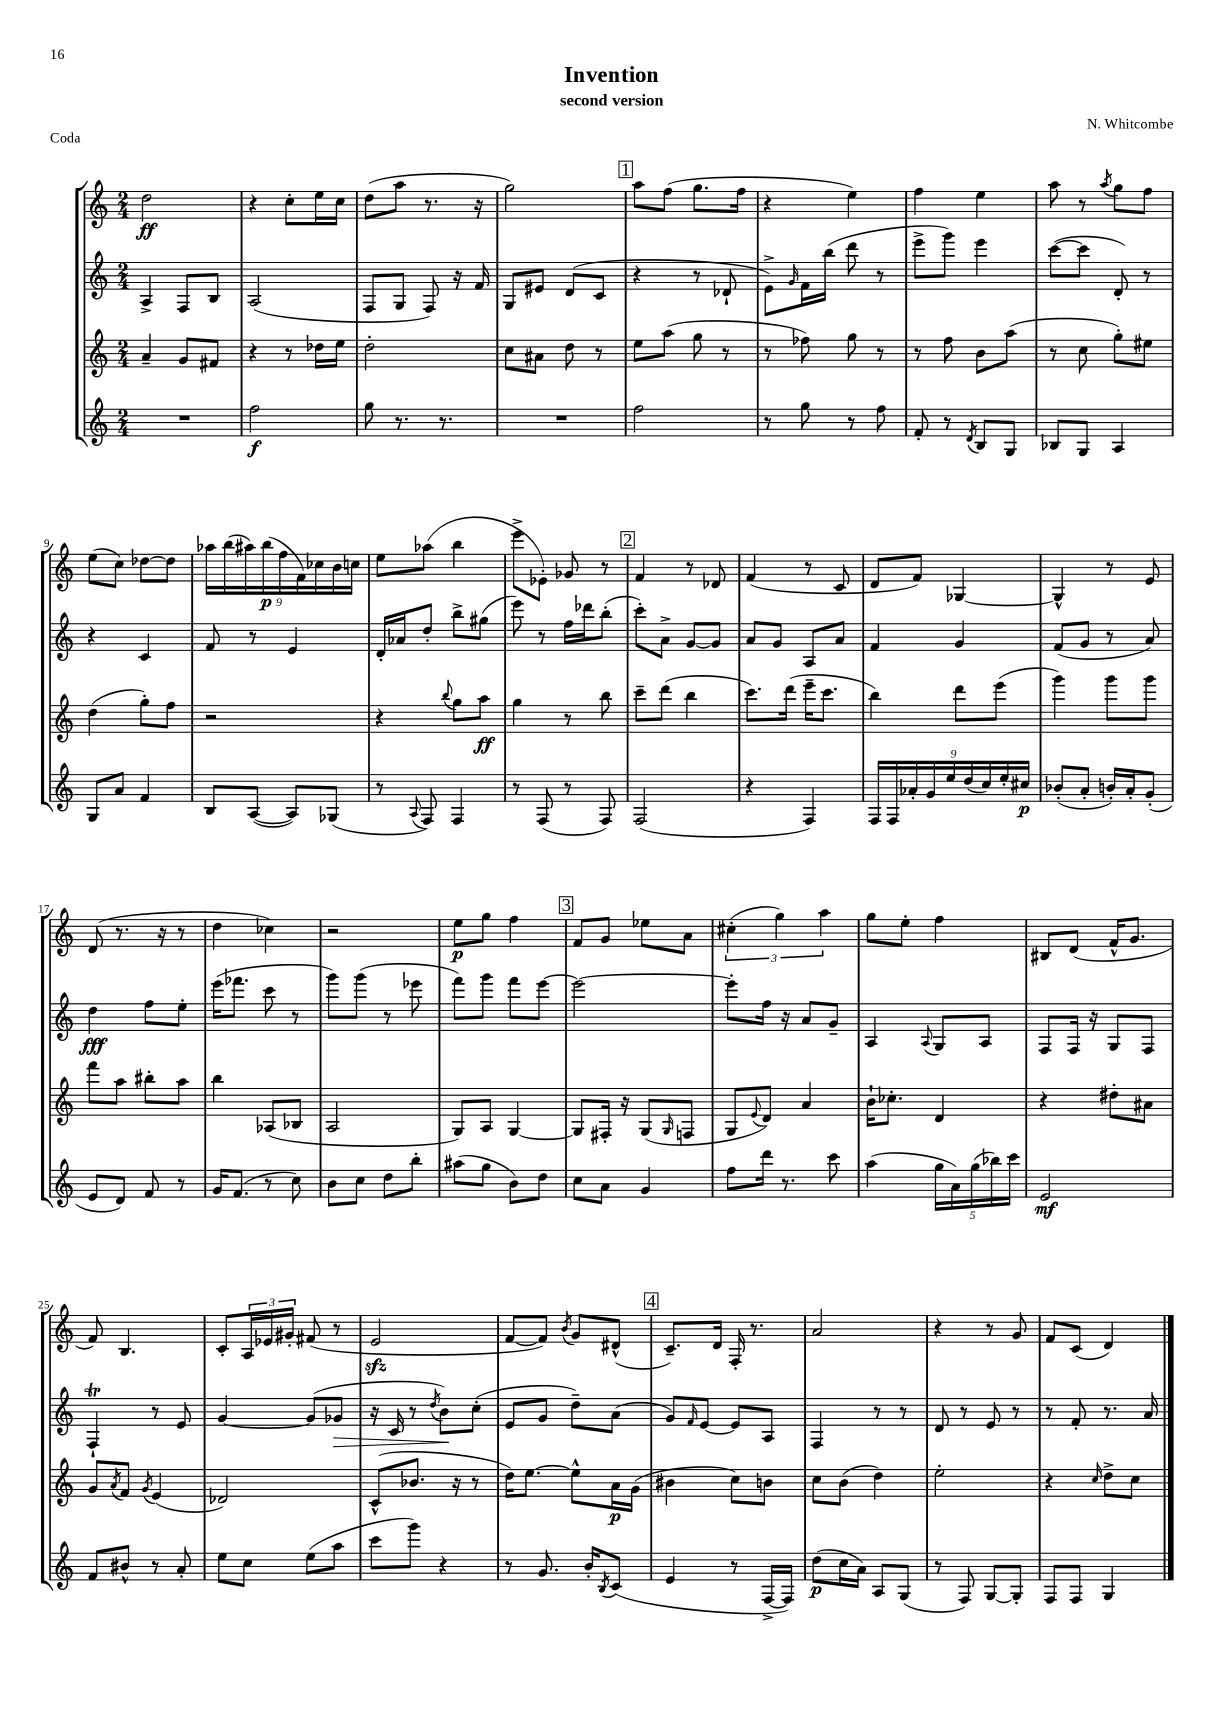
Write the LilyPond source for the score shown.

\header { title = "Invention" composer = "N. Whitcombe" subtitle = "second version" piece = "Coda" }
<<
\new StaffGroup <<
\new Staff = "s0" {
    \clef treble \key c \major \numericTimeSignature \time 2/4
    d''2\ff |
    r4 c''8-. e''16 c''16 |
    d''8( a''8 r8. r16 |
    g''2) |
    \mark \markup { \box "1" } a''8 f''8( g''8. f''16 |
    r4 e''4) |
    f''4 e''4 |
    a''8 r8 \acciaccatura { a''8 } g''8 f''8 |
    e''8( c''8) des''8~ des''8 |
    \tuplet 9/8 { aes''16 b''16( ais''16) b''16\p( f''16 f'16) ces''16 b'16 c''16 } |
    e''8 aes''8( b''4 |
    e'''8-> ees'8-.) ges'8 r8 |
    \mark \markup { \box "2" } f'4 r8 des'8 |
    f'4( r8 c'8 |
    d'8 f'8) ges4~ |
    ges4-^ r8 e'8 |
    d'8( r8. r16 r8 |
    d''4 ces''4) |
    r2 |
    e''8\p g''8 f''4 |
    \mark \markup { \box "3" } f'8 g'8 ees''8 a'8 |
    \tuplet 3/2 { cis''4-.( g''4) a''4 } |
    g''8 e''8-. f''4 |
    bis8 d'8( f'16-^ g'8. |
    f'8) b4. |
    c'8-. \tuplet 3/2 { a16 ees'16 gis'16-. } fis'8( r8 |
    e'2\sfz |
    f'8~ f'8) \acciaccatura { b'8 } g'8 dis'8-^( |
    \mark \markup { \box "4" } c'8.--) d'16 f16-. r8. |
    a'2 |
    r4 r8 g'8 |
    f'8 c'8( d'4) \bar "|." |
}
\new Staff = "s1" {
    \clef treble \key c \major \numericTimeSignature \time 2/4
    a4-> f8 b8 |
    a2( |
    f8 g8 f8) r16 f'16 |
    g8 eis'8 d'8( c'8 |
    \mark \markup { \box "1" } r4 r8 des'8-! |
    e'8->) \grace { g'16 } f'16 b''16( d'''8 r8 |
    e'''8-> g'''8) e'''4 |
    c'''8~( c'''8 d'8-.) r8 |
    r4 c'4 |
    f'8 r8 e'4 |
    d'16-. aes'16 d''8-. b''8-> gis''8( |
    e'''8) r8 f''16 des'''16 b''8-.( |
    \mark \markup { \box "2" } c'''8-.) a'8-> g'8~ g'8 |
    a'8 g'8 a8 a'8 |
    f'4 g'4 |
    f'8( g'8 r8 a'8) |
    d''4\fff f''8 e''8-. |
    e'''16( fes'''8. c'''8 r8 |
    g'''8) g'''8( r8 ees'''8 |
    f'''8) g'''8 f'''8 e'''8~ |
    \mark \markup { \box "3" } e'''2~ |
    e'''8-. f''16 r16 a'8 g'8-- |
    a4 \appoggiatura { a8 } g8 a8 |
    f8 f16 r16 g8 f8 |
    f4-!\trill r8 e'8 |
    g'4~ g'8( ges'8\> |
    r16 c'16 r8 \acciaccatura { d''8 } b'8\!) c''8-.( |
    e'8 g'8 d''8--) a'8( |
    \mark \markup { \box "4" } g'8) \grace { f'16 } e'8~ e'8 a8 |
    f4 r8 r8 |
    d'8 r8 e'8 r8 |
    r8 f'8-. r8. a'16 \bar "|." |
}
\new Staff = "s2" {
    \clef treble \key c \major \numericTimeSignature \time 2/4
    a'4-- g'8 fis'8 |
    r4 r8 des''16 e''16 |
    d''2-. |
    c''8 ais'8 d''8 r8 |
    \mark \markup { \box "1" } e''8 a''8( g''8 r8 |
    r8 fes''8) g''8 r8 |
    r8 f''8 b'8 a''8( |
    r8 c''8 g''8-.) eis''8 |
    d''4( g''8-.) f''8 |
    r2 |
    r4 \appoggiatura { b''8 } g''8 a''8\ff |
    g''4 r8 b''8 |
    \mark \markup { \box "2" } c'''8-- d'''8( b''4 |
    c'''8.) d'''16( e'''16-- c'''8. |
    b''4) d'''8 e'''8( |
    g'''4) g'''8 g'''8 |
    f'''8 a''8 bis''8-. a''8 |
    b''4 aes8( bes8 |
    a2 |
    g8) a8 g4~ |
    \mark \markup { \box "3" } g8 fis16-. r16 g8( \grace { g16 } f8 |
    g8 \appoggiatura { e'8 } d'8) a'4 |
    b'16-! ces''8.-. d'4 |
    r4 dis''8-. ais'8 |
    g'8 \acciaccatura { a'8 } f'8 \acciaccatura { g'8 } e'4( |
    des'2) |
    c'8-^( bes'8. r16 r8 |
    d''16) e''8.~ e''8-^ a'16\p g'16( |
    \mark \markup { \box "4" } bis'4 c''8) b'8 |
    c''8 b'8( d''4) |
    e''2-. |
    r4 \grace { c''16 } d''8-> c''8 \bar "|." |
}
\new Staff = "s3" {
    \clef treble \key c \major \numericTimeSignature \time 2/4
    R2 |
    f''2\f |
    g''8 r8. r8. |
    R2 |
    \mark \markup { \box "1" } f''2 |
    r8 g''8 r8 f''8 |
    f'8-. r8 \acciaccatura { d'8 } b8 g8 |
    bes8 g8 a4 |
    g8 a'8 f'4 |
    b8 a8~( a8) ges8( |
    r8 \appoggiatura { a8 } f8) f4 |
    r8 f8( r8 f8) |
    \mark \markup { \box "2" } f2( |
    r4 f4) |
    \tuplet 9/8 { f16 f16 aes'16-. g'16 e''16 d''16( c''16) e''16-. cis''16\p } |
    bes'8-.( a'8-. b'16-.) a'16-. g'8-.( |
    e'8 d'8) f'8 r8 |
    g'16 f'8.( r8 c''8) |
    b'8 c''8 d''8 b''8-. |
    ais''8( g''8 b'8) d''8 |
    \mark \markup { \box "3" } c''8 a'8 g'4 |
    f''8 d'''16 r8. c'''8 |
    a''4( \tuplet 5/4 { g''16 a'16) g''16( bes''16) c'''16 } |
    e'2\mf |
    f'8 bis'8-^ r8 a'8-. |
    e''8 c''8 e''8( a''8 |
    c'''8 g'''8) r4 |
    r8 g'8. b'16-. \acciaccatura { b8 } c'8( |
    \mark \markup { \box "4" } e'4 r8 f16~-> f16) |
    d''8\p( c''16 a'16) a8 g8( |
    r8 f8) g8~ g8-. |
    f8 f8 g4 \bar "|." |
}
>>
>>
